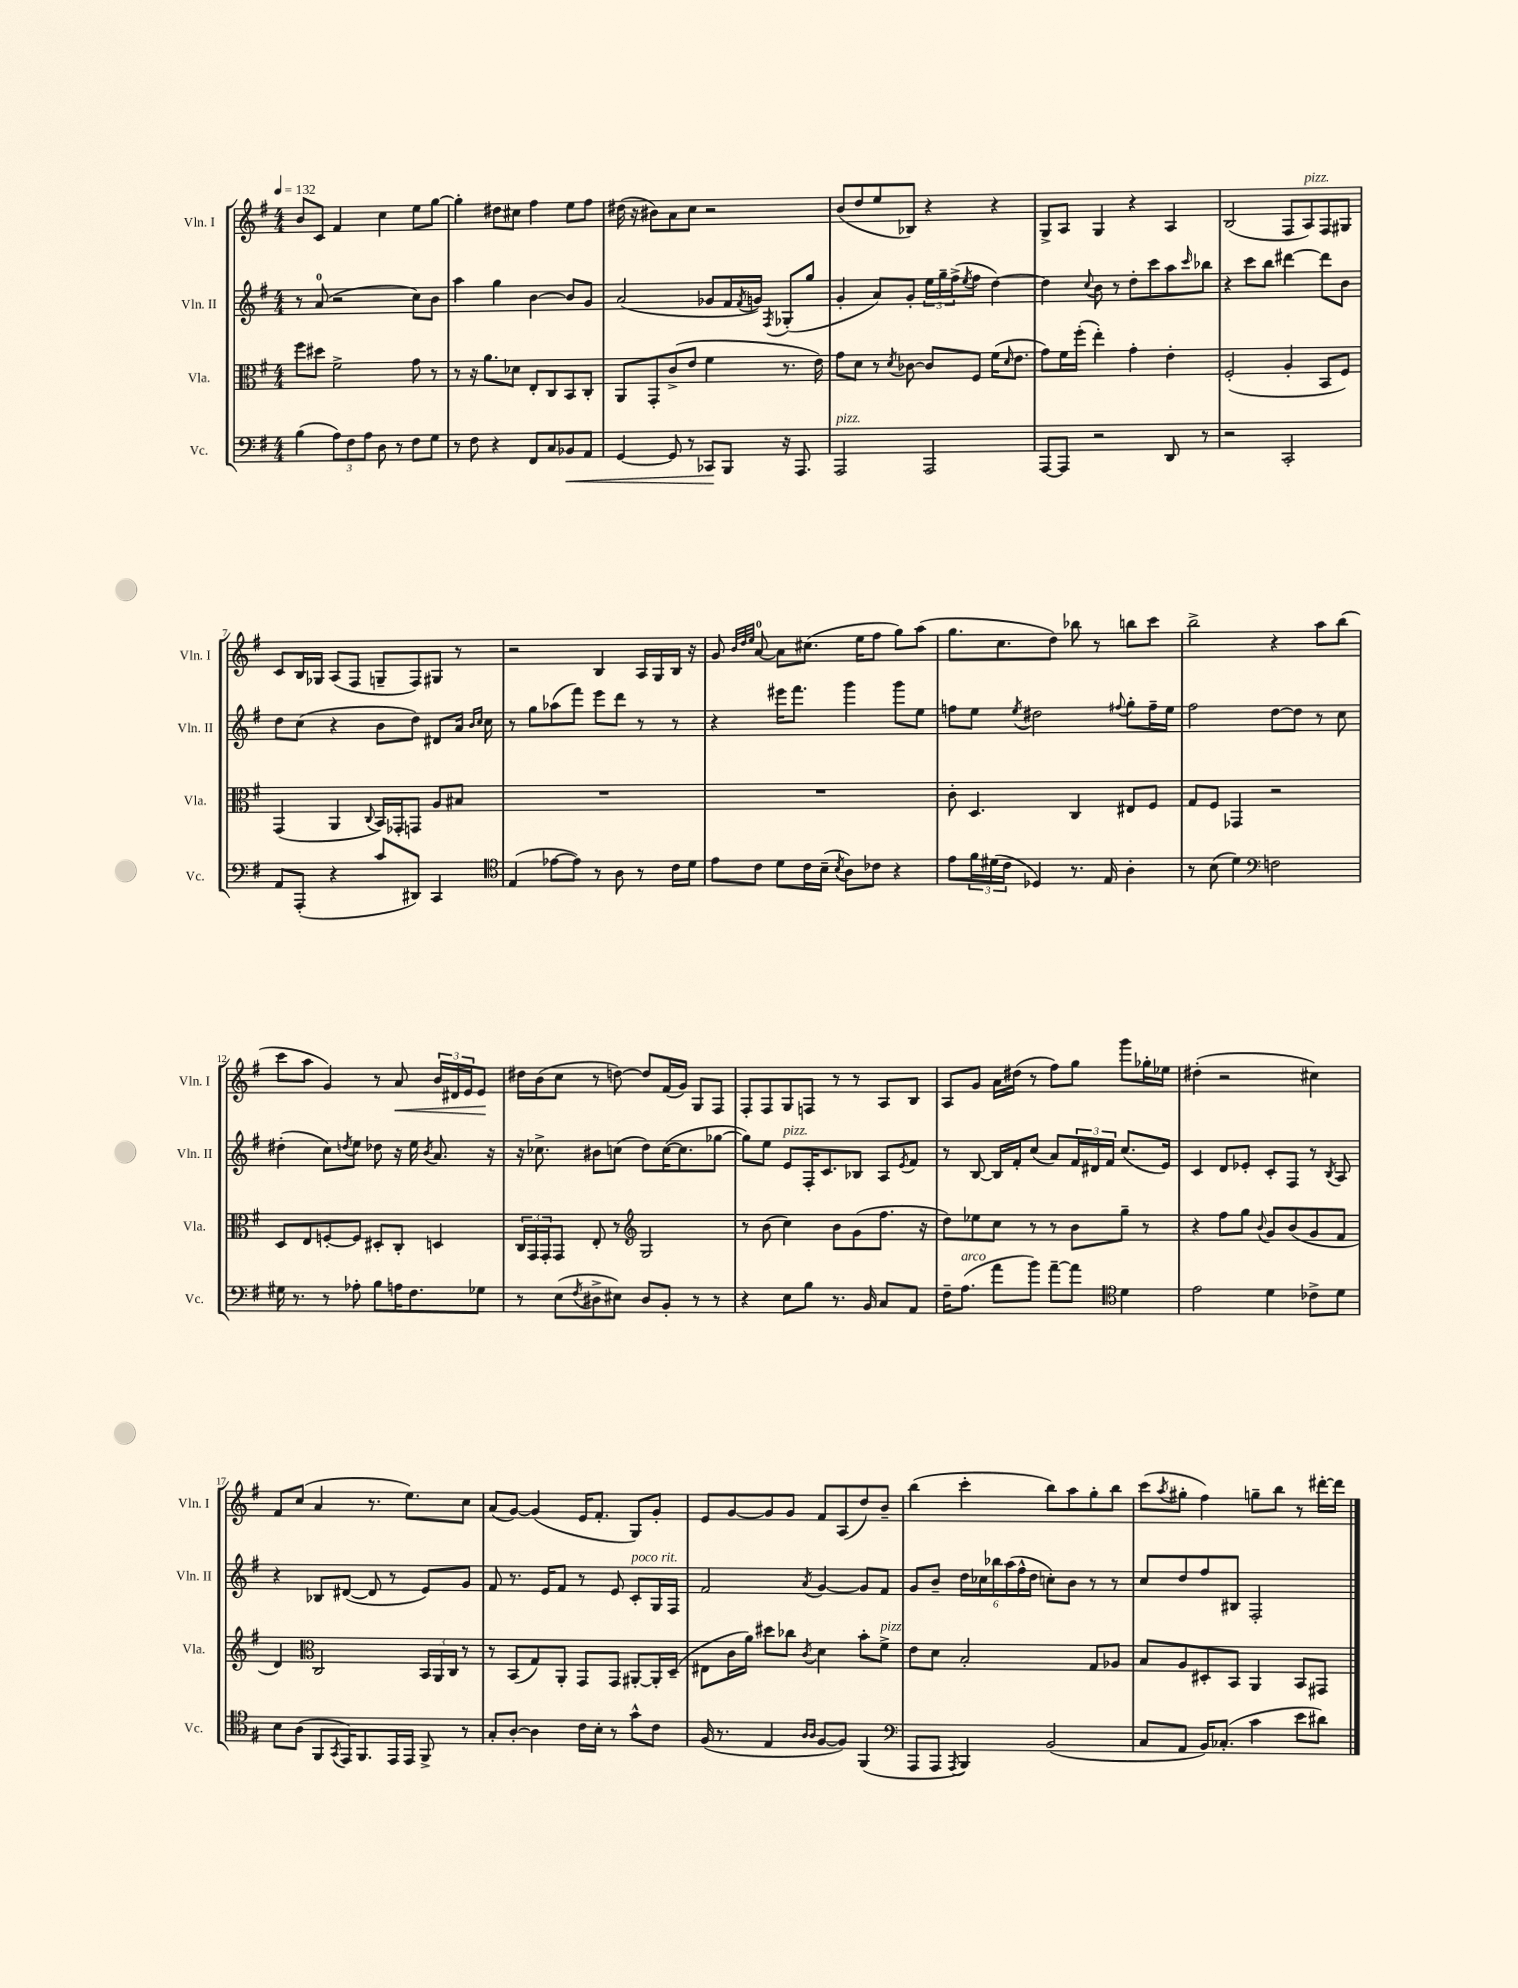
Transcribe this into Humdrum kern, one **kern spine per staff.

**kern	**kern	**kern	**kern
*staff4	*staff3	*staff2	*staff1
*clefF4	*clefC3	*clefG2	*clefG2
*k[f#]	*k[f#]	*k[f#]	*k[f#]
*M4/4	*M4/4	*M4/4	*M4/4
*MM132	*MM132	*MM132	*MM132
(4B\	8ff#\L	8r	8b/L
.	8dd#\J	(8a/	8c/J
12A\L)	2f#^\	2r	4f#/
12F#\	.	.	.
12A\J	.	.	.
8D\	.	.	4cc\
8r	.	.	.
8F#\L	8g\	8cc\L)	8ee\L
8G\J	8r	8b\J	[8gg\J
=	=	=	=
8r	8r	4aa\	4gg'\]
8F#\	16r	.	.
.	8.a\L	.	.
4r	.	4gg\	8dd#\L
.	8d-\J	.	8cc#\J
8FF#/L	8E'/L	[4b\	4ff#\
8C/	8C/	.	.
8BB-/	8BB/	8b/]L	8ee\L
8AA/J	8C'/J	8g/J	8ff#\J
=	=	=	=
[4GG/	8AA/L	(2a/	(16dd#\
.	.	.	16r
.	8GG'/	.	8b#\L)
8GG/]	(8c^/	.	8a\
8r	8e/J	.	8cc\J
8CC-/L	4f#\	8g-/L	2r
8BBB/J	.	16f#/L	.
.	.	8qf#/	.
.	.	16g/JJ)	.
.	.	8qF#/	.
16r	8.r	(8G-'/L	.
8.AAA/	.	.	.
.	.	8gg/J	.
.	16e\)	.	.
=	=	=	=
2AAA/	8g\L	4g'/	(8b/L
.	8d\J	.	8dd/
.	8r	8a/L)	8ee/
.	8qd/	.	.
.	[8c-\	8g'/J	8B-/J)
2AAA/	8c-/]L	24ee\LL	4r
.	.	24gg~\	.
.	.	(24ff#^\J	.
.	.	8qee/	.
.	8F#/J	8ff#\J	.
.	(16f#\LK	[4dd\)	4r
.	16qqd/	.	.
.	8.e\J	.	.
=	=	=	=
[8AAA/L	8g\L)	4dd\]	8G^/L
8AAA/]J	16f#\L	.	8A/J
.	(16ff#'\JJ	.	.
.	.	8qqcc/	.
2r	4ee'\)	8b\	4G/
.	.	8r	.
.	4g'\	8dd'\L	4r
.	.	8ccc\	.
8DD/	4e'\	8aa\	4A/
.	.	16qqccc/	.
8r	.	8bb-\J	.
=	=	=	=
2r	(2F#'/	4r	(2B/
.	.	8ccc\L	.
.	.	8bb\J	.
2CC'/	4A'/	[4ddd#\	8F#/L
.	.	.	8A/)
.	8BB/L	8ddd#\]L	8F#/
.	8F#/J)	8b\J	8G#/J
=	=	=	=
8AA/L	(4GG/	8dd\L	8c/L
(8AAA'/J	.	(8cc\J	16B/L
.	.	.	16G-/JJ
4r	4AA/	4r	(8A/L
.	.	.	8F#/J
.	8qqC/	.	.
8c/L	16BB/LL)	8b\L	8G~/L
.	16GG-'/J	.	.
8DD#/J)	8GG/J	8dd\J)	8F#/)
4CC/	8A/L	8d#/L	8G#/J
.	8B#/J	16a/Jk	8r
.	.	16qqb/LL	.
.	.	16qqcc/JJ	.
.	.	16cc\	.
=	=	=	=
*clefC4	*	*	*
(4E/	1r	8r	2r
.	.	8gg\L	.
[8e-\L	.	(8aa-\	.
8e-\]J)	.	8fff#\J)	.
8r	.	8eee\L	4B/
8A\	.	8ddd\J	.
8r	.	8r	16A/LL
.	.	.	16G/
16c\LL	.	8r	16B/JJ
16d\JJ	.	.	16r
=	=	=	=
8e\L	1r	4r	8g/
.	.	.	32qqb/LLL
.	.	.	32qqdd/
.	.	.	32qqee/JJJ
8c\J	.	.	[8a/
8d\L	.	16eee#\LK	8a\]L
.	.	8.fff#\J	.
16c\L	.	.	(8.cc#\J
(16B~\JJ	.	.	.
8qB/	.	.	.
8A\L)	.	4ggg\	.
.	.	.	16ee\LK
8c-\J	.	.	8ff#\J
4r	.	8ggg\L	8gg\L)
.	.	8ee\J	(8aa\J
=	=	=	=
8e\L	8c'\	8ff\L	8.gg\L
24f#\L	4.D/	8ee\J	.
(24d#\	.	.	.
.	.	.	8.cc\
24c\JJ	.	.	.
.	.	8qee/	.
4D-/)	.	2dd#\	.
.	.	.	8dd\J)
8.r	4C/	.	8bb-\
.	.	.	8r
16E/	.	.	.
.	.	8qqff#/	.
4A'\	8E#/L	8gg'\L	8bb\L
.	8F#/J	16ff#~\L	8ccc\J
.	.	16ee\JJ	.
=	=	=	=
8r	8G/L	2ff#\	2bb^\
(8B\	8F#/J	.	.
4d\)	4GG-/	.	.
*clefF4	*	*	*
2F\	2r	[8dd\L	4r
.	.	8dd\]J	.
.	.	8r	8aa\L
.	.	8cc\	(8bb\J
=	=	=	=
16G#\	8D/L	(4dd#'\	8ccc\L
8.r	.	.	.
.	8E/	.	8aa\J
8r	[8F'/	8cc\L)	4g/)
.	.	8qdd/	.
8A-'\	8F/]J	8ee\J	.
8B\L	8D#'/L	8dd-\	8r
16A\K	8C'/J	16r	8a/
8.F#\	.	16ee\	.
.	.	8qb/	.
.	4D/	8.a/	24b/LL
.	.	.	24d#/
.	.	.	24e/J
8G-\J	.	.	8e/J
.	.	16r	.
=	=	=	=
8r	24C/LL	16r	16dd#\LL
.	24GG/	.	.
.	.	8.cc-^\	(16b\J
.	24GG'/J	.	.
(8E\L	8GG/J	.	8cc\J
8qF#/	.	.	.
8D#^\	8E'/	8b#\L	8r
8E#\J)	8r	(8cc\J	[8dd\)
*	*clefG2	*	*
8D#/L	2G/	8dd\L)	8dd/]L
8BB'/J	.	([16cc\K	(16f#/L
.	.	8.cc\]	16g/JJ)
8r	.	.	8G/L
8r	.	[8gg-\J	8F#/J
=	=	=	=
4r	8r	8gg-\]L)	8F#'/L
.	(8b\	8ee\J	8F#/
8E\L	4cc\)	8e/L	8G/
8B\J	.	16F#'/K	8F/J
.	.	8.c/	.
8.r	8b\L	.	8r
.	(8g\	8B-/J	8r
16BB/	.	.	.
8C/L	8.ff#\J	8A/L	8A/L
.	.	8qe/	.
8AA/J	.	8f#/J	8B/J
.	16r	.	.
=	=	=	=
16F#~\LK	8dd\L)	8r	8A/L
(8.A\J	.	.	.
.	8ee-\	[8B/	8g/J
8a\L	8cc\J	16B/]LL	16a\LL
.	.	16f#'/J	(16dd#\JJ
8b\J)	8r	(8cc/J	8r
[8a~\L	8r	8a/L)	8ff#\L)
8a\]J	8b\L	24f#/L	8gg\J
.	.	24d#/	.
.	.	24f#/JJ	.
*clefC4	*	*	*
4d\	8gg~\J	(8.cc/L	8ggg\L
.	8r	.	16gg-'\L
.	.	16e/Jk)	16ee-\JJ
=	=	=	=
2e\	4r	4c/	(4dd#'\
.	8ff#\L	8d/L	2r
.	8gg\J	8e-'/J	.
.	8qqb/	.	.
4d\	8g/L	8c'/L	.
.	(8b/	8F#/J	.
8c-^\L	8g/	8r	4cc#\)
.	.	8qB/	.
8d\J	8f#/J	8A/	.
=	=	=	=
8B\L	4d/)	4r	8f#/L
(8A\J	.	.	(8cc/J
*	*clefC3	*	*
8FF#/L	2C/	8B-/L	4a/
8qGG/	.	.	.
16EE/K)	.	([8d#/J	.
8.FF#/	.	.	.
.	.	8d#/]	8.r
16EE/L	.	8r	.
16EE/JJ	.	.	8.ee\L)
8FF#^/	24BB/LL	8e/L)	.
.	24AA/	.	.
.	24C/JJ	.	.
8r	8r	8g/J	8cc\J
=	=	=	=
8G'/L	8r	8f#/	(8a/L
[8A'/J	(8BB/L	8.r	[8g/J)
4A\]	8G/)	.	(4g/]
.	.	16e/LK	.
.	8AA'/J	8f#/J	.
16c\LL	8GG/L	8r	16e/LK
16B'\JJ	.	.	8.f#'/J
8r	8GG/J	8e/	.
8g^^\L	[8AA#'/L	8c'/L	8G/L)
8c\J	16AA#'/]L	16G/L	8g'/J
.	(16D~/JJ	16F#/JJ	.
=	=	=	=
(16F#/	8E#\L	2f#/	8e/L
8.r	.	.	.
.	16c\L	.	[8g/
.	16a\JJ)	.	.
4E/	8dd#\L	.	8g/]
.	8cc-\J	.	8g/J
16qqA/LL	.	.	.
16qqA/JJ	8qc/	8qa/	.
[8F#/L	4d\	[4g/	8f#/L
8F#/]J)	.	.	(8A/
(4FF#/	8b'\L	8g/]L	8dd/)
.	8f#^\J	8f#/J	8b~/J
=	=	=	=
*clefF4	*	*	*
8AAA/L	8e\L	8g/L	(4bb\
8AAA/J	8d\J	8b~/J	.
8qAAA/	.	.	.
4BBB/)	2B'/	24dd\LL	4ccc'\
.	.	24cc-\	.
.	.	24bb-\	.
.	.	(24aa\	.
.	.	24ff#^^\	.
.	.	24dd\JJ	.
(2BB/	.	8cc'\L)	8bb\L)
.	.	8b\J	8aa\
.	8G/L	8r	8gg'\
.	8A-/J	8r	8bb\J
=	=	=	=
8C/L	8B/L	8cc/L	(8ccc\L
.	.	.	8qaa/
8AA/J	8A/	8dd/	8gg#'\J
16BB/LK)	8D#'/	8ff#/	4ff#\)
(8.C-'/J	.	.	.
.	8BB/J	8B#/J	.
4c\	4AA/	2F#'/	8gg~\L
.	.	.	8bb\J
8e\L	8BB/L	.	8r
8d#\J)	8GG#/J	.	[16ddd#'\LL
.	.	.	16ddd#\]JJ
==	==	==	==
*-	*-	*-	*-
